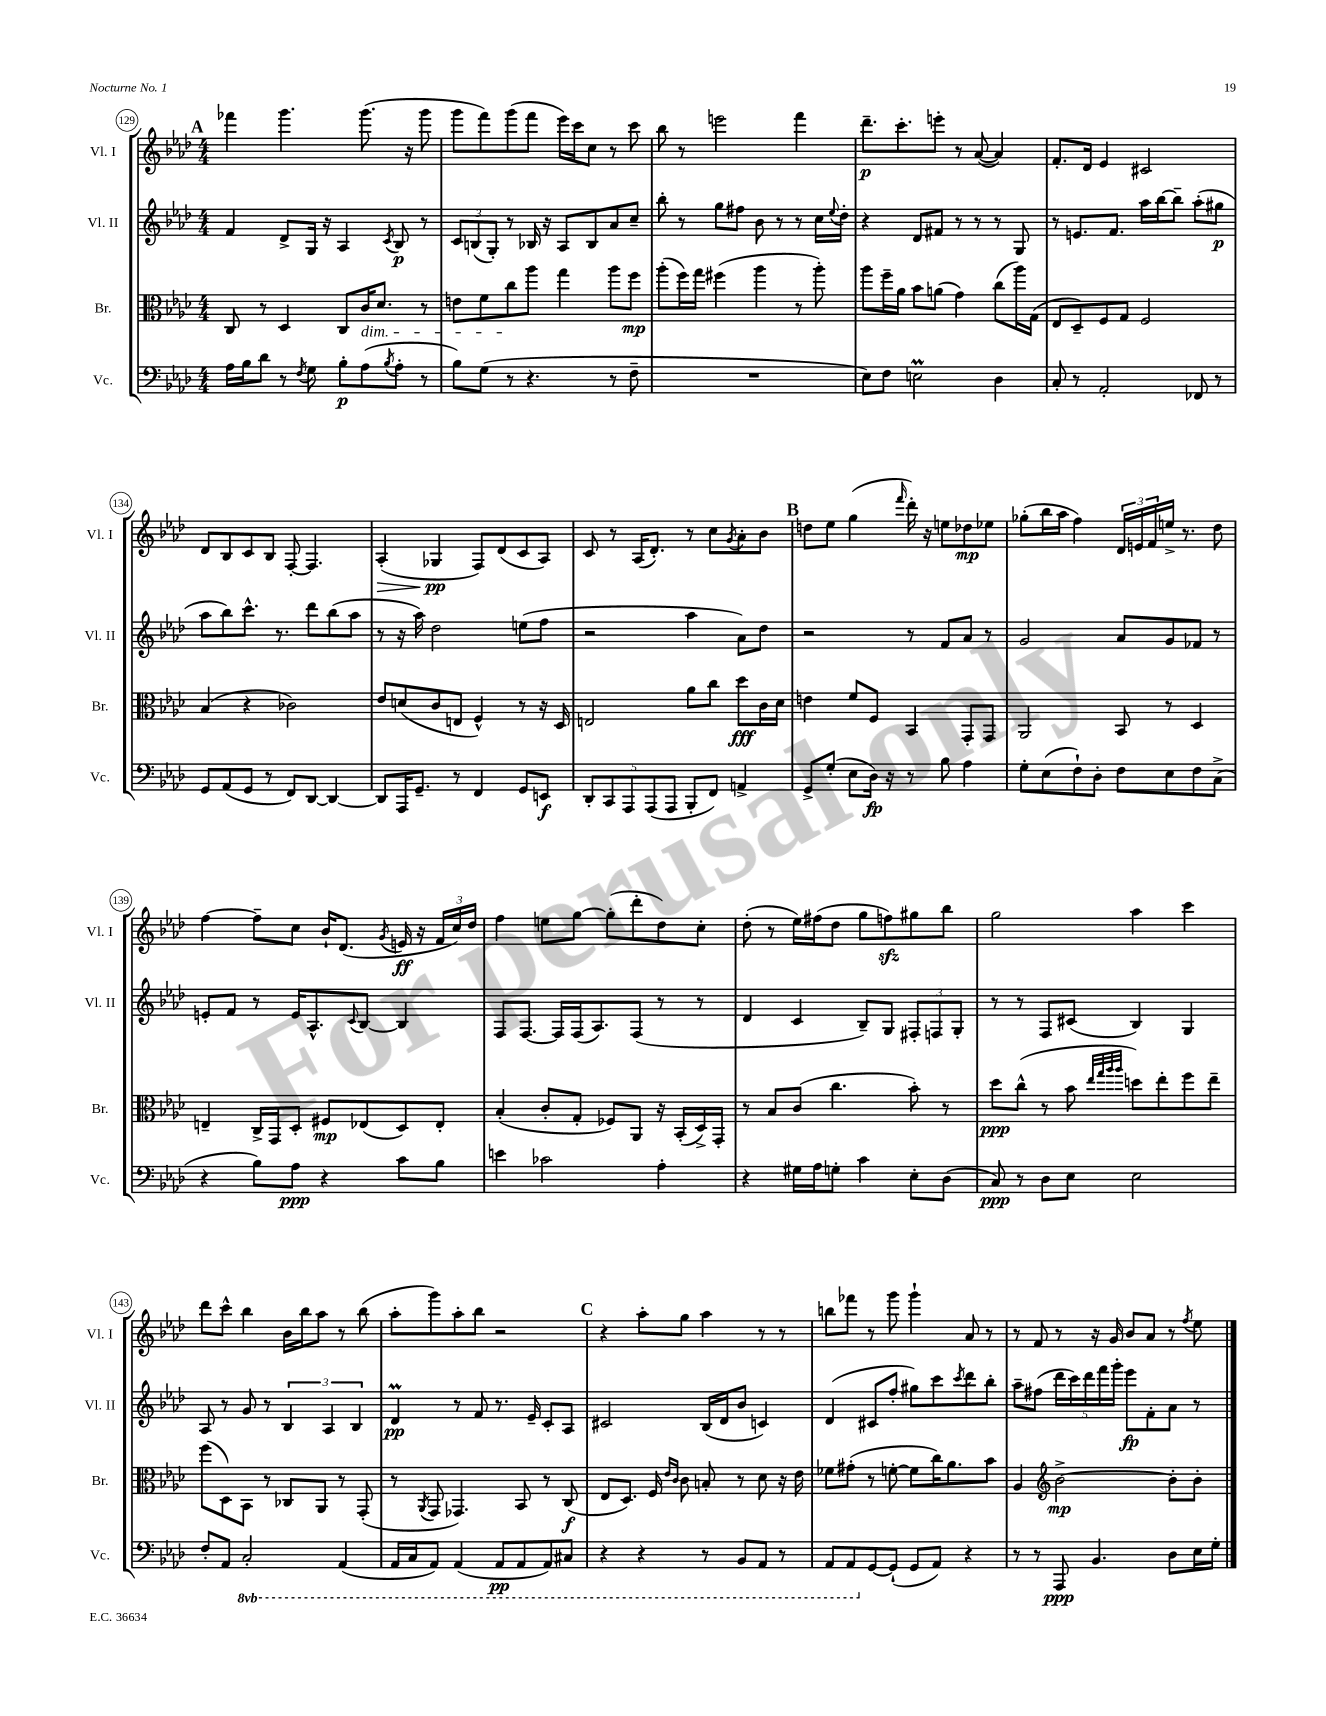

**kern	**dynam	**kern	**dynam	**kern	**dynam	**kern	**dynam
*part4	*part4	*part3	*part3	*part2	*part2	*part1	*part1
*staff4	*staff4	*staff3	*staff3	*staff2	*staff2	*staff1	*staff1
*I"Vc.	*	*I"Br.	*	*I"Vl. II	*	*I"Vl. I	*
*I'Vc.	*	*I'Br.	*	*I'Vl. II	*	*I'Vl. I	*
*clefF4	*	*clefC3	*	*clefG2	*	*clefG2	*
*k[b-e-a-d-]	*	*k[b-e-a-d-]	*	*k[b-e-a-d-]	*	*k[b-e-a-d-]	*
*M4/4	*	*M4/4	*	*M4/4	*	*M4/4	*
!!LO:REH:place=s1:t=A
=129	=129	=129	=129	=129	=129	=129	=129
16A-\LL	.	8C/	.	4f/	.	4fff-X\	.
16B-\J	.	.	.	.	.	.	.
8d-\J	.	8r	.	.	.	.	.
8r	.	4D-/	.	8d-^/L	.	4.ggg\	.
8qF/	.	.	.	.	.	.	.
8G\	.	.	.	16G/Jk	.	.	.
.	.	.	.	16r	.	.	.
8B-'\L	p	8C/L	.	4A-/	.	.	.
!	!	!LO:TX:b:i:t=dim.	!	!	!	!	!
(8A-\	.	16c/K	.	.	.	(8.ggg\	.
.	.	8.d-/J	.	.	.	.	.
8qB-/	.	.	.	8qc/	.	.	.
8A-'\J	.	.	.	8B-/	p	.	.
.	.	.	.	.	.	16r	.
8r	.	8r	.	8r	.	8ggg\	.
=130	=130	=130	=130	=130	=130	=130	=130
8B-\L)	.	8en\L	.	12c/L	.	8ggg\L	.
.	.	.	.	(12Bn/	.	.	.
(8G\J	.	8f\	.	.	.	8fff\)	.
.	.	.	.	12G'/J)	.	.	.
8r	.	8cc\	.	8r	.	(8ggg\	.
4.r	.	8aa-\J	.	16B-X/	.	8fff\J	.
.	.	.	.	16r	.	.	.
.	.	4gg\	.	8A-/L	.	16eee-\LL)	.
.	.	.	.	.	.	16ccc\J	.
.	.	.	.	8B-/	.	8cc\J	.
8r	.	8aa-\L	.	8a-/	.	8r	.
8F~\	.	8ff\J	mp	8cc~/J	.	8ccc\	.
=131	=131	=131	=131	=131	=131	=131	=131
1r	.	(8aa-'\L	.	8bb-'\	.	8bb-\	.
.	.	16ff\L)	.	8r	.	8r	.
.	.	16gg\JJ	.	.	.	.	.
.	.	(4ff#X\	.	8gg\L	.	2eeen\	.
.	.	.	.	8ff#X\J	.	.	.
.	.	4aa-\	.	8b-\	.	.	.
.	.	.	.	8r	.	.	.
.	.	8r	.	8r	.	4fff\	.
.	.	8aa-'\)	.	16cc\LL	.	.	.
.	.	.	.	8qqee-/	.	.	.
.	.	.	.	16dd-'\JJ	.	.	.
=132	=132	=132	=132	=132	=132	=132	=132
8E-\L)	.	8aa-\L	.	4r	.	8.ddd-~\L	p
8F\J	.	16ff~\L	.	.	.	.	.
.	.	16a-\JJ	.	.	.	8.ccc'\	.
2Enm\	.	8b-\L	.	8d-/L	.	.	.
.	.	(8an\J	.	8f#X/J	.	8eeen'\J	.
.	.	4g\)	.	8r	.	8r	.
.	.	.	.	8r	.	([8a-/	.
4D-\	.	(8cc\L	.	8r	.	4a-/])	.
.	.	16aa-\L)	.	8G/	.	.	.
.	.	(16G\JJ	.	.	.	.	.
=133	=133	=133	=133	=133	=133	=133	=133
8C'/	.	8E-/L	.	8r	.	8.f'/L	.
8r	.	8D-~/)	.	8.en/L	.	.	.
.	.	.	.	.	.	16d-/Jk	.
2AA-'/	.	8F/	.	.	.	4e-/	.
.	.	.	.	8.f/J	.	.	.
.	.	8G/J	.	.	.	.	.
.	.	2F/	.	16aa-\LL	.	2c#X/	.
.	.	.	.	[16bb-\J	.	.	.
.	.	.	.	8bb-~\J]	.	.	.
8FF-X/	.	.	.	(8aa-'\L	.	.	.
8r	.	.	.	8gg#X\J	p	.	.
!!LO:LB:g=z
=134	=134	=134	=134	=134	=134	=134	=134
8GG/L	.	(4B-/	.	8aa-\L	.	8d-/L	.
(8AA-/	.	.	.	8bb-\)	.	8B-/	.
8GG/J	.	4r	.	8.ccc^^\J	.	8c/	.
8r	.	.	.	.	.	8B-/J	.
.	.	.	.	8.r	.	.	.
8FF/L)	.	2c-X\)	.	.	.	[8F'/	.
[8DD-/J	.	.	.	8ddd-\L	.	4.F/]	.
4DD-/_	.	.	.	(8bb-\	.	.	.
.	.	.	.	8aa-\J	.	.	.
=135	=135	=135	=135	=135	=135	=135	=135
!	!	!	!	!	!	!	!LO:HP:b
8DD-/L]	.	8e-/L	.	8r	.	(4A-'/	>
16AAA-/K	.	(8dn/	.	16r	.	.	.
8.GG~/J	.	.	.	16aa-\)	.	.	.
.	.	8c/	.	2dd-\	.	4G-X/	pp
8r	.	8En/J	.	.	.	.	.
4FF/	.	4F^^/)	.	.	.	8F/L)	]
.	.	.	.	.	.	(8d-/	.
8GG/L	.	8r	.	(8een\L	.	8c/	.
8EEn/J	f	16r	.	8ff\J	.	8A-/J)	.
.	.	16D-/	.	.	.	.	.
=136	=136	=136	=136	=136	=136	=136	=136
10DD-'/L	.	2En/	.	2r	.	8c/	.
10CC/	.	.	.	.	.	.	.
.	.	.	.	.	.	8r	.
10AAA-/	.	.	.	.	.	.	.
.	.	.	.	.	.	(16A-/KL	.
(10AAA-/	.	.	.	.	.	.	.
.	.	.	.	.	.	8.d-'/J)	.
10AAA-/J	.	.	.	.	.	.	.
8BBB-'/L	.	8a-\L	.	4aa-\	.	8r	.
8FF/J)	.	8cc\J	.	.	.	8cc\L	.
.	.	.	.	.	.	8qg/	.
4AAn^/	.	8dd-\L	fff	8a-\L)	.	8a-'\	.
.	.	16c\L	.	8dd-\J	.	8b-\J	.
.	.	16d-\JJ	.	.	.	.	.
!!LO:REH:place=s1:t=B
=137	=137	=137	=137	=137	=137	=137	=137
8GG^/L	.	4en\	.	2r	.	8ddn\L	.
(8G'/J	.	.	.	.	.	8ee-\J	.
8E-\L	.	8f/L	.	.	.	(4gg\	.
16D-\Jk)	fp	8F/J	.	.	.	.	.
16r	.	.	.	.	.	.	.
.	.	.	.	.	.	16qqfff/	.
8r	.	4BB-/	.	8r	.	16ddd-'\)	.
.	.	.	.	.	.	16r	.
8B-\	.	.	.	8f/L	.	8een\L	.
4A-\	.	8GG'/L	.	8a-/J	.	8dd-X\	mp
.	.	8GG/J	.	8r	.	8ee-X\J	.
=138	=138	=138	=138	=138	=138	=138	=138
8G'\L	.	2AA-/	.	2g/	.	(8gg-X'\L	.
(8E-\	.	.	.	.	.	16bb-\L	.
.	.	.	.	.	.	16aa-\JJ	.
8F`\)	.	.	.	.	.	4ff\)	.
8D-'\J	.	.	.	.	.	.	.
8F\L	.	8BB-/	.	8a-/L	.	24d-/LL	.
.	.	.	.	.	.	24en/	.
.	.	.	.	.	.	24f/	.
8E-\	.	8r	.	8g/	.	16een^/JJ	.
.	.	.	.	.	.	8.r	.
8F\	.	4D-/	.	8f-X/J	.	.	.
(8C^\J	.	.	.	8r	.	8dd-\	.
!!LO:LB:g=z
=139	=139	=139	=139	=139	=139	=139	=139
4r	.	4En~/	.	8en'/L	.	[4ff\	.
.	.	.	.	8f/J	.	.	.
8B-\L)	.	16C^/LL	.	8r	.	8ff~\L]	.
.	.	16GG/J	.	.	.	.	.
8A-\J	ppp	8D-'/J	.	16e/KL	.	8cc\J	.
.	.	.	.	8.A-^^/	.	.	.
4r	.	8F#X/L	mp	.	.	16b-`/KL	.
.	.	.	.	.	.	(8.d-/J	.
.	.	.	.	8qqc/	.	.	.
.	.	(8E-X/	.	[8B-/J	.	.	.
.	.	.	.	.	.	8qg/	.
8c\L	.	8D-/)	.	4B-/]	.	16en/	ff
.	.	.	.	.	.	16r	.
8B-\J	.	8E-'/J	.	.	.	24f/LL	.
.	.	.	.	.	.	24cc/)	.
.	.	.	.	.	.	24dd-/JJ	.
=140	=140	=140	=140	=140	=140	=140	=140
4en\	.	(4B-'/	.	8F/L	.	4ff\	.
.	.	.	.	[8.F/J	.	.	.
2c-X\	.	8c'/L	.	.	.	8een\L	.
.	.	.	.	16F/LL]	.	.	.
.	.	8G'/J	.	(16F/J	.	[8gg\J	.
.	.	.	.	8.A-/)	.	.	.
.	.	8F-X/L)	.	.	.	(8gg'\L]	.
.	.	8AA-/J	.	(8F/J	.	8ddd-'\	.
4A-'\	.	16r	.	8r	.	8dd-\)	.
.	.	(16BB-'/LL	.	.	.	.	.
.	.	16D-^/)	.	8r	.	8cc'\J	.
.	.	16GG'/JJ	.	.	.	.	.
=141	=141	=141	=141	=141	=141	=141	=141
4r	.	8r	.	4d-/	.	(8dd-'\	.
.	.	8B-/L	.	.	.	8r	.
16G#X\LL	.	(8c/J	.	4c/	.	16ee-\LL)	.
16A-\J	.	.	.	.	.	(16ff#X\J	.
8Gn'\J	.	4.cc\	.	.	.	8dd-\J	.
4c\	.	.	.	8B-~/L)	.	8gg\L	.
.	.	.	.	8G/J	.	8ffnzz\)	.
8E-'\L	.	8b-'\)	.	12F#X'/L	.	8gg#X\	.
.	.	.	.	12Fn/	.	.	.
(8D-\J	.	8r	.	.	.	8bb-\J	.
.	.	.	.	12G'/J	.	.	.
=142	=142	=142	=142	=142	=142	=142	=142
8C/)	ppp	8dd-\L	ppp	8r	.	2gg\	.
8r	.	(8cc^^\J	.	8r	.	.	.
8D-\L	.	8r	.	8F/L	.	.	.
8E-\J	.	8b-\	.	(8c#X/J	.	.	.
.	.	32qqee-/LLL	.	.	.	.	.
.	.	32qqgg/	.	.	.	.	.
.	.	32qqaa-/	.	.	.	.	.
.	.	32qqaa-/JJJ	.	.	.	.	.
2E-\	.	8ddn\L)	.	4B-/)	.	4aa-\	.
.	.	8ee-'\	.	.	.	.	.
.	.	8ff\	.	4G/	.	4ccc\	.
.	.	8ee-~\J	.	.	.	.	.
!!LO:LB:g=z
=143	=143	=143	=143	=143	=143	=143	=143
8F'/L	.	(8ff\L	.	8A-/	.	8ddd-\L	.
8AA-/J	.	8D-\)	.	8r	.	8ccc^^\J	.
*8ba	*	*	*	*	*	*	*
2CC'/	.	8BB-\J	.	8g/	.	4bb-\	.
.	.	8r	.	8r	.	.	.
.	.	8C-X/L	.	6B-/	.	16b-\LL	.
.	.	.	.	.	.	16bb-\J	.
.	.	8AA-/J	.	.	.	8aa-\J	.
.	.	.	.	6A-/	.	.	.
(4AAA-/	.	8r	.	.	.	8r	.
.	.	.	.	6B-/	.	.	.
.	.	(8GG'/	.	.	.	(8bb-\	.
=144	=144	=144	=144	=144	=144	=144	=144
16AAA-/LL	.	8r	.	4d-M/	pp	8aa-'\L	.
16CC/J	.	.	.	.	.	.	.
.	.	8qAA-/	.	.	.	.	.
8AAA-/J)	.	8GG/	.	.	.	8ggg\)	.
(4AAA-/	.	4.GG-X/)	.	8r	.	8aa-'\	.
.	.	.	.	8f/	.	8bb-\J	.
8AAA-/L	pp	.	.	8.r	.	2r	.
8AAA-/	.	8BB-/	.	.	.	.	.
.	.	.	.	16e-~/	.	.	.
8AAA-/)	.	8r	.	8c'/L	.	.	.
8CC#X/J	.	(8C/	f	8A-/J	.	.	.
!!LO:REH:place=s1:t=C
=145	=145	=145	=145	=145	=145	=145	=145
4r	.	8E-/L	.	2c#X/	.	4r	.
.	.	8.D-/J)	.	.	.	.	.
4r	.	.	.	.	.	8aa-'\L	.
.	.	16F/	.	.	.	.	.
.	.	16qqe-/LL	.	.	.	.	.
.	.	16qqc/JJ	.	.	.	.	.
.	.	8c\	.	.	.	8gg\J	.
8r	.	8Bn'/	.	(16B-/LL	.	4aa-\	.
.	.	.	.	16d-/J	.	.	.
8BBB-/L	.	8r	.	8b-/J	.	.	.
8AAA-/J	.	8d-\	.	4cn/)	.	8r	.
8r	.	16r	.	.	.	8r	.
.	.	16e-\	.	.	.	.	.
=146	=146	=146	=146	=146	=146	=146	=146
8AAA-/L	.	8f-X\L	.	(4d-/	.	8bbn\L	.
8AAA-/	.	(8g#X'\J	.	.	.	8fff-X\J	.
*X8ba	*	*	*	*	*	*	*
[8GG/	.	8r	.	8c#X/L	.	8r	.
(8GG`/J]	.	[8fn'\	.	8ff'/J	.	8ggg\	.
8GG/L	.	8f\L]	.	8gg#X\L)	.	4ggg`\	.
8AA-/J)	.	16cc\K)	.	8ccc\	.	.	.
.	.	8.a-\	.	.	.	.	.
.	.	.	.	8qccc/	.	.	.
4r	.	.	.	8ddd-\	.	8a-/	.
.	.	8b-\J	.	8bb-'\J	.	8r	.
=147	=147	=147	=147	=147	=147	=147	=147
8r	.	4A-/	.	8aa-~\L	.	8r	.
8r	.	.	.	(8ff#X\J	.	8f/	.
*	*	*clefG2	*	*	*	*	*
8AAA-/	ppp	[2b-^\	mp	20ddd-\LL	.	8r	.
.	.	.	.	20ccc\)	.	.	.
.	.	.	.	20ddd-\	.	.	.
4.BB-/	.	.	.	.	.	16r	.
.	.	.	.	20fff\	.	.	.
.	.	.	.	.	.	16g/	.
.	.	.	.	20ggg'\JJ	.	.	.
.	.	.	.	8eee-\L	fp	8b-/L	.
.	.	.	.	8f'\	.	8a-/J	.
8D-\L	.	8b-'\L]	.	8a-\J	.	8r	.
.	.	.	.	.	.	8qff/	.
16E-\L	.	8b-'\J	.	8r	.	8ee-\	.
16G'\JJ	.	.	.	.	.	.	.
==	==	==	==	==	==	==	==
*-	*-	*-	*-	*-	*-	*-	*-
